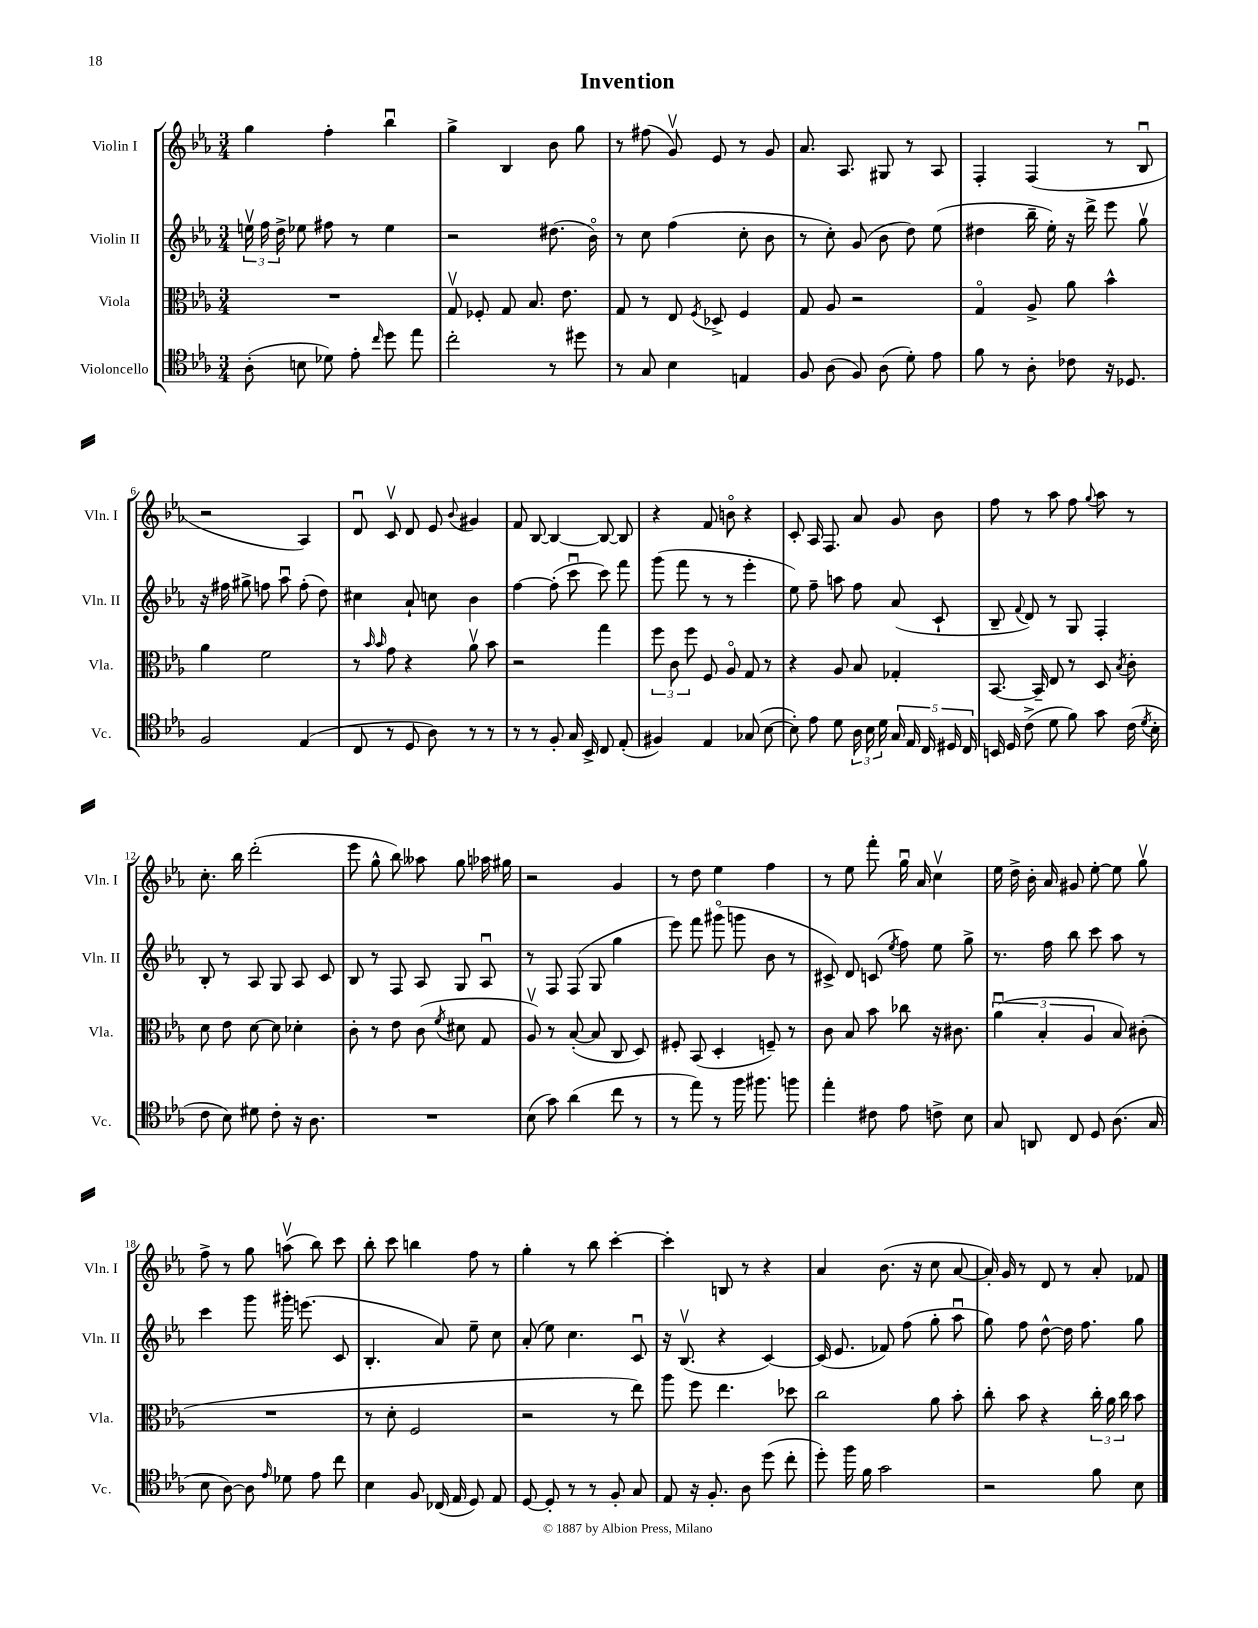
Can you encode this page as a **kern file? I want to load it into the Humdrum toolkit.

**kern	**kern	**kern	**kern
*staff4	*staff3	*staff2	*staff1
*clefC4	*clefC3	*clefG2	*clefG2
*k[b-e-a-]	*k[b-e-a-]	*k[b-e-a-]	*k[b-e-a-]
*M3/4	*M3/4	*M3/4	*M3/4
(8A-'	2.r	24eev	4gg
.	.	24ff	.
.	.	24dd^	.
8B	.	8ee-	.
8d-)	.	8ff#	4ff'
8e-'	.	8r	.
16qqcc	.	.	.
8dd	.	4ee-	4bb-u
8ee-	.	.	.
=	=	=	=
2cc'	8Gv	2r	4gg^
.	8F-'	.	.
.	8G	.	4B-
.	8.B-	.	.
8r	.	(8.dd#	8b-
.	8.e-	.	.
8dd#	.	.	8gg
.	.	16b-o)	.
=	=	=	=
8r	8G	8r	8r
8G	8r	8cc	(8ff#
4B-	8E-	(4ff	8gv)
.	8qF	.	.
.	8D-^	.	8e-
4E	4F	8cc'	8r
.	.	8b-	8g
=	=	=	=
8F	8G	8r	8.a-
(8A-	8A-	8cc')	.
.	.	.	8.A-
8F)	2r	(8g	.
(8A-	.	8b-	8G#
8d')	.	8dd)	8r
8e-	.	(8ee-	8A-
=	=	=	=
8f	4Go	4dd#	4F'
8r	.	.	.
8A-'	8A-^	16bb-~	(4F
.	.	16ee-')	.
8c-	8a-	16r	.
.	.	16ddd^	.
16r	4b-^^	8eee-	8r
8.D-	.	.	.
.	.	8ggv	8B-u
=	=	=	=
2F	4a-	16r	2r
.	.	16ff#	.
.	.	8gg#^	.
.	2f	8ff	.
.	.	8aa-u	.
(4E-	.	(8ff'	4A-)
.	.	8dd)	.
=	=	=	=
8C	8r	4cc#	8du
.	16qqb-	.	.
.	16qqb-	.	.
8r	8g	.	8cv
8D	4r	8a-`	8d
8A-)	.	8cc	8e-
.	.	.	8qqb-
8r	8a-v	4b-	4g#
8r	8b-	.	.
=	=	=	=
8r	2r	[4ff	8f
8r	.	.	[8B-
8F'	.	(8ff']	4B-_
16G	.	8cccu	.
16BB-^	.	.	.
8C	4gg	8ccc)	8B-_
(8E-'	.	8fff	8B-]
=	=	=	=
4F#)	12ff	(8ggg	4r
.	12c	.	.
.	.	8fff	.
.	12ff	.	.
4E-	8F	8r	8f
.	8A-o	8r	8bo
(8G-	8G	4eee-'	4r
[8B-	8r	.	.
=	=	=	=
8B-'])	4r	8ee-)	8c'
8e-	.	8ff~	16A-
.	.	.	8.F
8d	8A-	8aa	.
24A-	8B-	8ff	8a-
24B-	.	.	.
24d	.	.	.
20G	4G-'	(8a-	8g
20E-	.	.	.
20C	.	.	.
.	.	8c`	8b-
20D#	.	.	.
20C	.	.	.
=	=	=	=
16BB	[8.BB-	8B-~	8ff
16D	.	.	.
.	.	8qqf	.
(8c^	.	8d)	8r
.	16BB-~]	.	.
8d	8E-	8r	8aa-
8f)	8r	8G	8ff
.	.	.	8qqgg
8g	8D	4F'	8aa-
.	8qB-	.	.
(16c	8c'	.	8r
8qd	.	.	.
16B-'	.	.	.
=	=	=	=
8c	8d	8B-'	8.cc'
8B-)	8e-	8r	.
.	.	.	16bb-
8d#	[8d	8A-	(2ddd'
8c'	8d]	8G	.
16r	4d-'	8A-	.
8.A-	.	.	.
.	.	8c	.
=	=	=	=
2.r	8c'	8B-	8eee-
.	8r	8r	8gg^^
.	8e-	8F	8bb-)
.	(8c	8A-	8aa--
.	8qf	.	.
.	8d#	8G	8gg
.	8G	8A-u	16aa-
.	.	.	16gg#
=	=	=	=
(8B-	8A-v)	8r	2r
8g)	8r	8F	.
(4a-	([8B-'	(8F	.
.	8B-]	8G	.
8cc	8C	4gg	4g
8r	8D)	.	.
=	=	=	=
8r	8F#'	8eee-)	8r
8ee-)	(8BB-	8fff	8dd
8r	4D'	(8ggg#o	4ee-
16ff	.	8ggg	.
8.ff#	.	.	.
.	8F~)	8b-	4ff
8ff	8r	8r	.
=	=	=	=
4ee-'	8c	8c#^)	8r
.	8B-	8d	8ee-
8c#	8b-	(8c	8fff'
.	.	8qee-	.
8e-	8cc-	8ff)	16ggu
.	.	.	16a-
8c^	16r	8ee-	4ccv
.	8.c#	.	.
8B-	.	8gg^	.
=	=	=	=
8G	(6a-u	8.r	16ee-
.	.	.	16dd^
8AA	.	.	16b-'
.	6B-'	.	.
.	.	16ff	16a-
8C	.	8bb-	8g#
.	6A-	.	.
8D	.	8ccc	[8ee-'
(8.A-	8B-)	8aa-	8ee-]
.	(8c#'	8r	8ggv
16G	.	.	.
=	=	=	=
8B-	2.r	4ccc	8ff^
[8A-)	.	.	8r
8A-]	.	8ggg	8gg
16qqe-	.	.	.
8d-	.	16ggg#'	(8aav
.	.	(8.eee	.
8e-	.	.	8bb-)
8cc	.	8c	8ccc
=	=	=	=
4B-	8r	4.B-'	8bb-'
.	8d'	.	8ccc
8F	2F	.	4bb
(16C-	.	8a-)	.
16E-	.	.	.
8D)	.	8ee-~	8ff
8E-	.	8cc	8r
=	=	=	=
[8D	2r	(8a-'	4gg'
8D']	.	8ee-)	.
8r	.	4.cc	8r
8r	.	.	8bb-
8F'	8r	.	[4ccc'
8G	8ee-)	8cu	.
=	=	=	=
8E-	8aa-	16r	4ccc']
.	.	(8.B-v	.
16r	8ff	.	.
8.F'	.	.	.
.	4.ee-	4r	8B
8A-	.	.	8r
(8dd	.	[4c)	4r
8cc'	8dd-	.	.
=	=	=	=
8dd')	2cc	(16c]	4a-
.	.	8.e-	.
16ff	.	.	.
16f	.	.	.
2g	.	8f-)	(8.b-
.	.	(8ff	.
.	.	.	16r
.	8a-	8gg'	8cc
.	8b-'	8aa-u	[8a-
=	=	=	=
2r	8cc'	8gg)	16a-'])
.	.	.	16g
.	8b-	8ff	8r
.	4r	[8dd^^	8d
.	.	16dd]	8r
.	.	8.ff	.
8f	24cc'	.	8a-'
.	24a-	.	.
.	24cc	.	.
8B-	8b-	8gg	8f-
==	==	==	==
*-	*-	*-	*-
